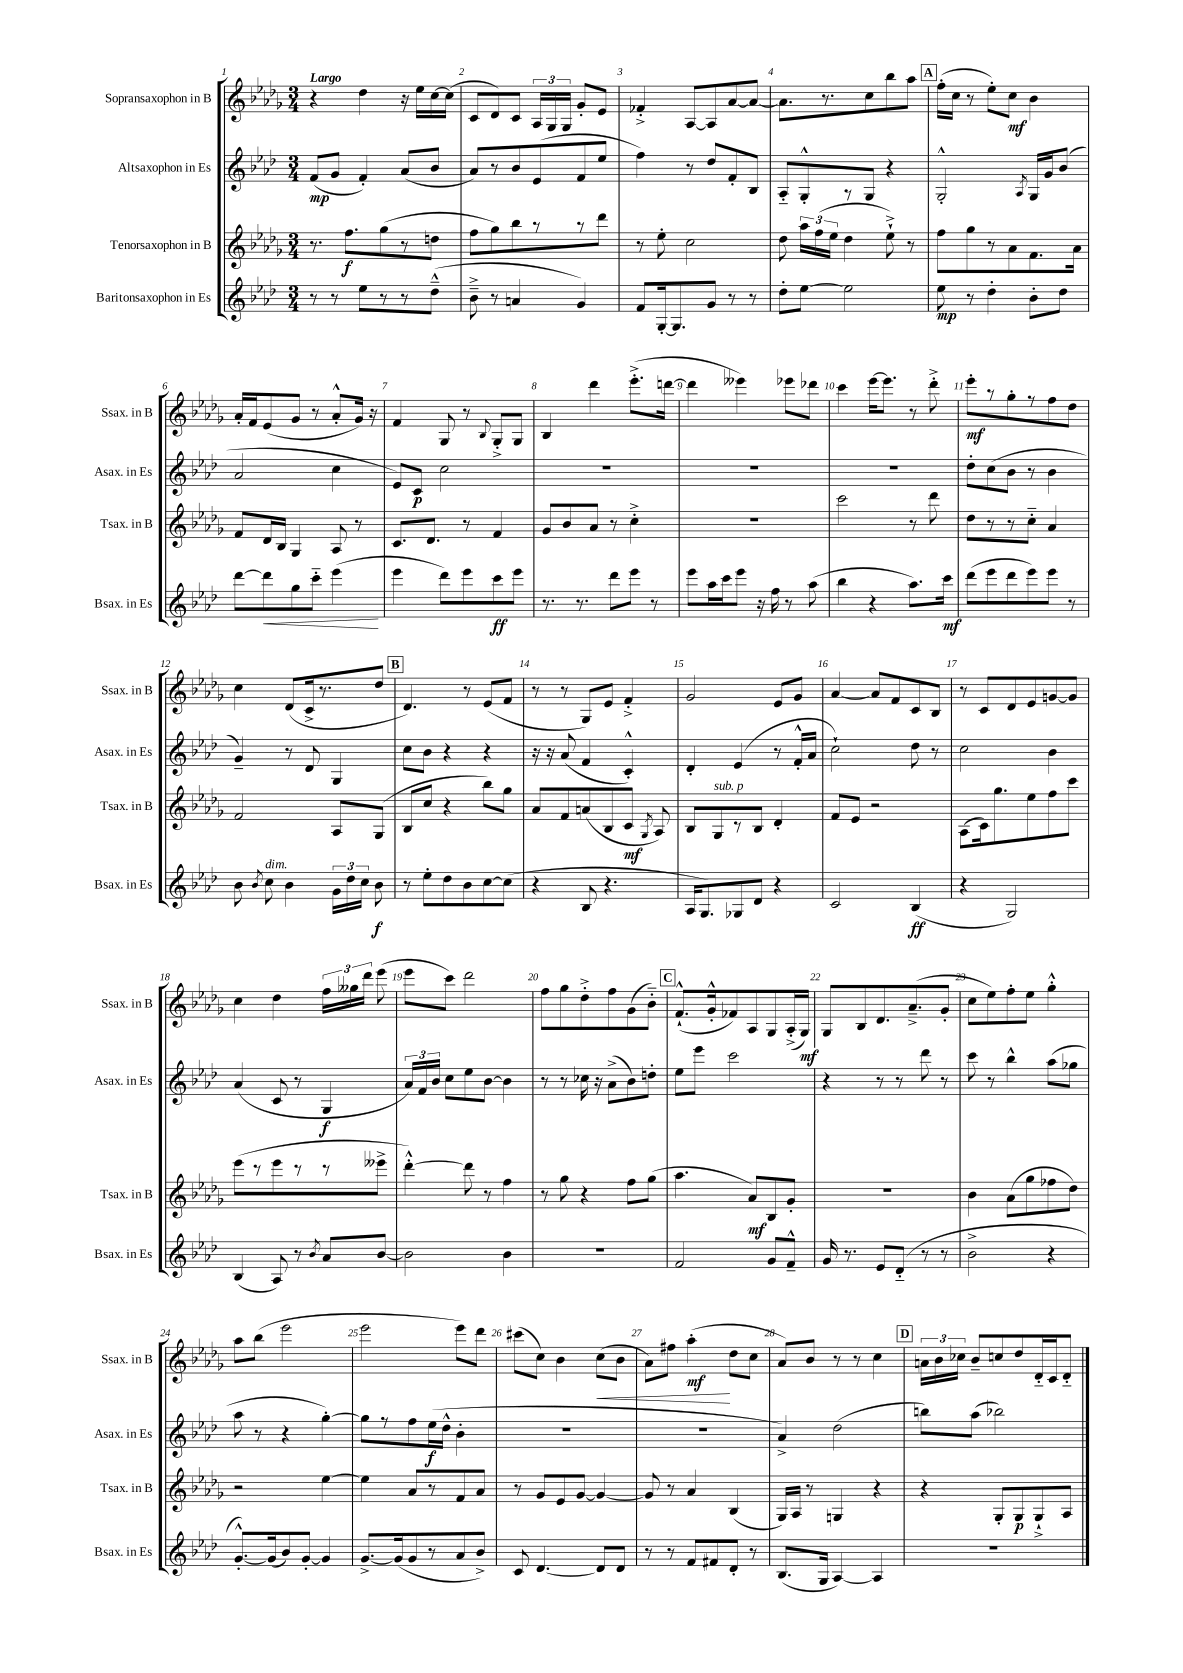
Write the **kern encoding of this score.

**kern	**kern	**kern	**kern
*staff4	*staff3	*staff2	*staff1
*clefG2	*clefG2	*clefG2	*clefG2
*k[b-e-a-d-]	*k[b-e-a-d-g-]	*k[b-e-a-d-]	*k[b-e-a-d-g-]
*M3/4	*M3/4	*M3/4	*M3/4
8r	8.r	(8f	4r
8r	.	8g	.
.	8.ff	.	.
8ee-	.	4f')	4dd-
8r	(8gg-	.	.
8r	8r	(8a-	16r
.	.	.	16ee-
(8dd-~^^	8dd	8b-	[16cc
.	.	.	(16cc]
=	=	=	=
8b-~^	8ff	8a-)	8c
8r	8gg-)	8r	8d-)
4a	8bb-	8b-	8c
.	8r	(8e-	24A-
.	.	.	24G-
.	.	.	24G-
4g)	8r	8f	8g-'
.	8ddd-	8ee-	8e-
=	=	=	=
8f	8r	4ff)	4f-'^
[16G'	8ee-'	.	.
8.G]	.	.	.
.	2cc	8r	[8A-
8g	.	8dd-	8A-]
8r	.	8f'	[8a-
8r	.	8B-	8a-_
=	=	=	=
8dd-'	8dd-	8A-'~	8.a-]
[8ee-	24aa-	8G'^^	.
.	(24ff	.	.
.	.	.	8.r
.	24ee-	.	.
2ee-]	4dd-	8r	.
.	.	8G	8cc
.	8ee-`^)	4r	8bb-
.	8r	.	8aa-
=	=	=	=
8ee-	8ff	2G'^^	(16ff'
.	.	.	16cc
8r	8gg-	.	8r
4dd-'	8r	.	8ee-')
.	8a-	.	8cc
.	.	8qA-	.
8b-'	8.f	16G	4b-
.	.	16g	.
8dd-	.	(8b-	.
.	16a-	.	.
=	=	=	=
[8ddd-	8f	2a-	16a-'
.	.	.	16f
8ddd-]	16d-	.	(8e-
.	16B-	.	.
8gg	4G-	.	8g-
8ccc'~	.	.	8r
(4eee-	8A-	4cc	8a-'^^
.	8r	.	16g-)
.	.	.	16r
=	=	=	=
4eee-	8.c	8e-)	4f
.	.	8c	.
.	8.d-	.	.
8ddd-)	.	2cc	8G-
8eee-	8r	.	8r
.	.	.	8qqB-
8ccc	4f	.	8G-'^
8eee-	.	.	8G-
=	=	=	=
8.r	8g-	2.r	4B-
.	8b-	.	.
8.r	.	.	.
.	8a-	.	4ddd-
8ddd-	8r	.	.
8eee-	4cc'^	.	(8.eee-'^
8r	.	.	.
.	.	.	[16ddd
=	=	=	=
8eee-	2.r	2.r	4ddd]
16aa-	.	.	.
16ccc	.	.	.
8eee-	.	.	4eee--)
16r	.	.	.
16ff	.	.	.
8r	.	.	8eee-
(8aa-	.	.	8ddd-
=	=	=	=
4bb-	2ccc	2.r	4ccc
4r	.	.	[16eee-
.	.	.	8.eee-]
8.aa-)	8r	.	8r
.	8ddd-	.	8ddd-'^
16ccc	.	.	.
=	=	=	=
(8ddd-	8dd-	8dd-'	8eee-'
8eee-	8r	(8cc	8r
8ddd-	8r	8b-	8gg-'
8eee-)	8cc'~	8r	8r
8eee-	4a-	4b-	8ff
8r	.	.	8dd-
=	=	=	=
8b-	2f	4g~)	4cc
8qb-	.	.	.
8cc	.	.	.
4b-	.	8r	(8d-
.	.	8d-	16c^
.	.	.	8.r
24g	8A-	4G	.
24dd-	.	.	.
24cc	.	.	.
8b-	(8G-	.	8dd-
=	=	=	=
8r	8B-	8cc	4.d-)
8ee-'	8cc	8b-	.
8dd-	4r	4r	.
8b-	.	.	8r
[8cc	8bb-)	4r	(8e-
(8cc]	8gg-	.	8f
=	=	=	=
4r	8a-	16r	8r
.	.	16r	.
.	8f	(8a-	8r
8B-	(8a	4f	8G-)
4.r	8B-	.	8e-
.	8c	4c'^^)	4f'^
.	8qG-	.	.
.	8A-)	.	.
=	=	=	=
16A-	8B-	4d-'	2g-
8.G)	.	.	.
.	8G-	.	.
8G-	8r	(4e-	.
8d-	8B-	.	.
4r	4d-'	8r	8e-
.	.	16f'^^	8g-
.	.	16a-	.
=	=	=	=
2c	8f	2cc`)	[4a-
.	8e-	.	.
.	2r	.	8a-]
.	.	.	8f
(4B-	.	8dd-	8c
.	.	8r	8B-
=	=	=	=
4r	(8A-	2cc	8r
.	16c)	.	8c
.	8.gg-	.	.
2G)	.	.	8d-
.	8ee-	.	8e-
.	8ff	4b-	[8g
.	8ccc	.	8g]
=	=	=	=
(4B-	(8eee-	(4a-	4cc
.	8r	.	.
8A-)	8eee-	8c	4dd-
8r	8r	8r	.
8qb-	.	.	.
8a-	8r	4G	24ff
.	.	.	24gg--
.	.	.	24ddd-
[8b-	8eee--^	.	(8eee-
=	=	=	=
2b-]	[4ddd-'^^)	24a-)	8eee-
.	.	24f	.
.	.	24b-	.
.	.	8cc	8ccc)
.	8ddd-]	8ee-	2ddd-
.	8r	[8b-	.
4b-	4ff	4b-]	.
=	=	=	=
2.r	8r	8r	8ff
.	8gg-	8r	8gg-
.	4r	16cc-	8dd-'^
.	.	16r	.
.	.	(8a-^	8ff
.	8ff	8b-)	(8g-
.	(8gg-	8dd'	8b-'~)
=	=	=	=
2f	4.aa-	8ee-	(8.f`^^
.	.	8eee-	.
.	.	.	16g-'^^
.	.	2ccc	8f-)
.	8a-)	.	8A-
8g	8B-	.	8G-
8f~^^	8g-'	.	(16A-'^
.	.	.	16G-)
=	=	=	=
16g	2.r	4r	8G-
8.r	.	.	.
.	.	.	8B-
8e-	.	8r	8.d-
(8d-'~	.	8r	.
.	.	.	(8.a-~^
8r	.	8ddd-	.
8r	.	8r	8g-'
=	=	=	=
2b-^	4b-	8ccc	8cc
.	.	8r	8ee-)
.	(8a-	4bb-^^	8ff'
.	8gg-	.	8ee-
4r	8ff-	(8aa-	4gg-'^^
.	8dd-)	8gg-	.
=	=	=	=
[8.g'^^)	2r	8aa-	8aa-
.	.	8r	(8bb-
(16g]	.	.	.
8b-)	.	4r	2eee-
[8g'	.	.	.
4g]	[4ee-	[4gg')	.
=	=	=	=
[8.g^	4ee-]	8gg]	2eee-
.	.	8r	.
(16g]	.	.	.
8g	8a-	8ff	.
8r	8r	(16ee-	.
.	.	16dd-^^	.
8a-	8f	4b-'	8eee-)
8b-^)	8a-	.	8ddd-
=	=	=	=
8c	8r	2.r	(8ccc#
[4.d-	8g-	.	8cc)
.	8e-	.	4b-
.	[8g-	.	.
8d-]	4g-_	.	(8cc
8d-	.	.	8b-
=	=	=	=
8r	8g-]	2.r	8a-)
8r	8r	.	8ff#
8f	4a-	.	(4aa-'
8f#	.	.	.
8d-'	(4B-	.	8dd-
8r	.	.	8cc
=	=	=	=
(8.B-	16G-)	4a-^)	8a-)
.	16A-	.	.
.	8r	.	8b-
16G	.	.	.
[4A-)	4G	(2dd-	8r
.	.	.	8r
4A-]	4r	.	4cc
=	=	=	=
2.r	4r	8bb)	24a
.	.	.	24b-
.	.	.	24cc-
.	.	(8aa-	8b-~
.	8G-'	2bb-)	8cc
.	8G-	.	8dd-
.	8G-`^	.	16d-'~
.	.	.	16c
.	8A-	.	8d-'~
==	==	==	==
*-	*-	*-	*-
